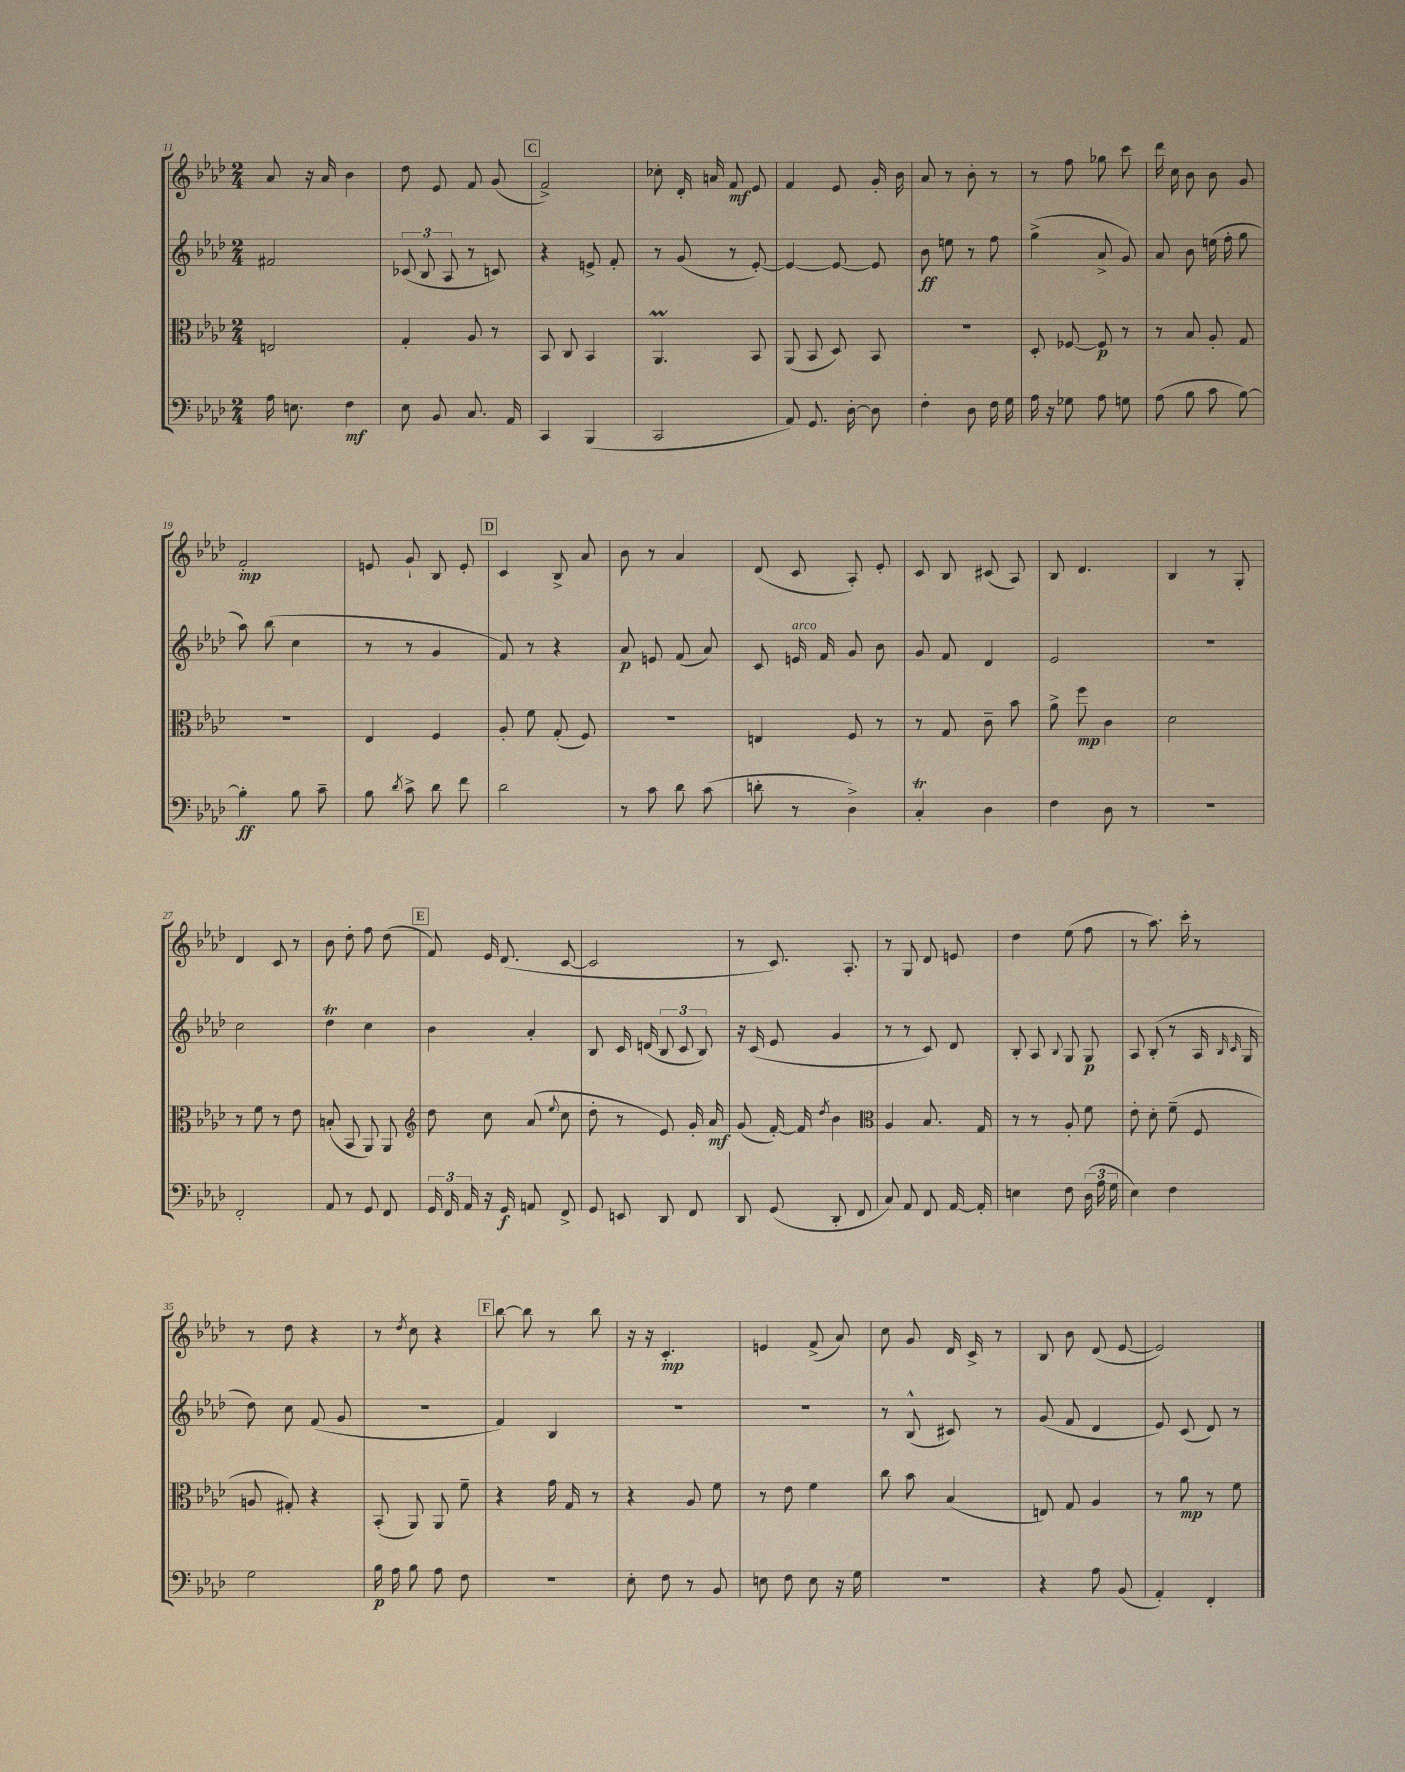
<<
\new StaffGroup <<
\new Staff = "s0" {
    \clef treble \key aes \major \numericTimeSignature \time 2/4
    \autoBeamOff aes'8 r16 aes'16 bes'4 |
    des''8 ees'8 f'8 g'8( |
    \mark \markup { \box "C" } f'2->) |
    ces''8-. des'16-. a'16 f'8\mf ees'8 |
    f'4 ees'8 g'16-. bes'16 |
    aes'8 r8 bes'8-. r8 |
    r8 f''8 ges''8 c'''8 |
    des'''16 c''16 bes'8 bes'8 g'8 |
    f'2-.\mp |
    e'8 g'8-! bes8 e'8-. |
    \mark \markup { \box "D" } c'4 bes8-> aes'8 |
    bes'8 r8 aes'4 |
    des'8( c'8 aes8-.) ees'8-. |
    c'8 bes8 cis'8( aes8) |
    bes8 des'4. |
    bes4 r8 g8-. |
    des'4 c'8 r8 |
    bes'8 des''8-. f''8 des''8( |
    \mark \markup { \box "E" } f'8) ees'16 des'8.( c'8~ |
    c'2 |
    r8 c'8.) aes8.-. |
    r8 g8 des'8 e'8 |
    des''4 ees''8( f''8 |
    r8 aes''8.) c'''16-. r8 |
    r8 des''8 r4 |
    r8 \acciaccatura { des''8 } c''8 r4 |
    \mark \markup { \box "F" } bes''8~ bes''8 r8 bes''8 |
    r16 r16 c'4.-.\mp |
    e'4 f'8->( aes'8) |
    c''8 g'8 des'16 c'16-> r8 |
    bes8 bes'8 des'8( ees'8~ |
    ees'2) \bar "|." |
}
\new Staff = "s1" {
    \clef treble \key aes \major \numericTimeSignature \time 2/4
    \autoBeamOff fis'2 |
    \tuplet 3/2 { ces'8( bes8 aes8 } r8 c'8) |
    \mark \markup { \box "C" } r4 e'8-> f'8-. |
    r8 g'8( r8 ees'8~-.) |
    ees'4~ ees'8~ ees'8 |
    bes'8\ff e''8 r8 f''8 |
    g''4->( aes'8-> g'8) |
    aes'8 bes'8 e''16( f''16-. g''8 |
    aes''8) bes''8( c''4 |
    r8 r8 g'4 |
    \mark \markup { \box "D" } f'8) r8 r4 |
    aes'8\p e'8 f'8( aes'8) |
    c'8 e'16^\markup { \italic "arco" } f'16 g'8 bes'8 |
    g'8 f'8 des'4 |
    ees'2 |
    r2 |
    c''2 |
    des''4\trill c''4 |
    \mark \markup { \box "E" } bes'4 aes'4-. |
    bes8 c'16 d'16( \tuplet 3/2 { bes8 c'8 bes8) } |
    r16 c'16( ees'8 g'4 |
    r8 r8 c'8) des'8 |
    bes8-. aes8 \appoggiatura { bes8 } g8 g8\p |
    aes8 bes8-.( r8 aes16 \grace { bes16 c'16 } g16 |
    des''8) c''8 f'8( g'8 |
    R2 |
    \mark \markup { \box "F" } f'4) bes4 |
    R2 |
    R2 |
    r8 bes8-^( cis'8) r8 |
    g'8( f'8 des'4 |
    ees'8) c'8( des'8) r8 \bar "|." |
}
\new Staff = "s2" {
    \clef alto \key aes \major \numericTimeSignature \time 2/4
    \autoBeamOff e2 |
    g4-. aes8 r8 |
    \mark \markup { \box "C" } bes,8 c8 bes,4 |
    aes,4.\prall bes,8 |
    aes,8( bes,8 des8) bes,8 |
    R2 |
    des8-. fes8~ fes8\p r8 |
    r8 bes8 aes8-. g8 |
    R2 |
    ees4 f4 |
    \mark \markup { \box "D" } aes8-. f'8 g8-.( f8) |
    r2 |
    e4 f8 r8 |
    r8 g8 c'8-- bes'8 |
    aes'8-> f''8\mp c'4 |
    des'2 |
    r8 f'8 r8 ees'8 |
    b8-.( bes,8 aes,8) aes,8 |
    \mark \markup { \box "E" } \clef treble des''8 c''8 aes'8( \appoggiatura { ees''8 } c''8 |
    des''8-. r8 ees'8) g'16-. aes'16\mf |
    g'8( f'16~-.) f'16 \acciaccatura { des''8 } bes'4 |
    \clef alto aes4 bes8. g16 |
    r8 r8 aes8-. f'8 |
    ees'8-. des'8-. f'8--( f8 |
    a8 gis8-.) r4 |
    bes,8-.( aes,8) aes,8 f'8-- |
    \mark \markup { \box "F" } r4 g'16 g16 r8 |
    r4 aes8 f'8 |
    r8 ees'8 f'4 |
    c''8 bes'8 bes4( |
    e8) g8 aes4 |
    r8 aes'8\mp r8 f'8 \bar "|." |
}
\new Staff = "s3" {
    \clef bass \key aes \major \numericTimeSignature \time 2/4
    \autoBeamOff aes16 e8. f4\mf |
    ees8 bes,8 c8. aes,16 |
    \mark \markup { \box "C" } c,4 bes,,4( |
    c,2 |
    aes,8) g,8. des16~-. des8 |
    f4-. des8 f16 g16 |
    aes16 r16 ges8 aes8 g8 |
    aes8( bes8 c'8 bes8~) |
    bes4-.\ff bes8 c'8-- |
    bes8 \acciaccatura { des'8 } c'8-> des'8 f'8 |
    \mark \markup { \box "D" } des'2 |
    r8 c'8 des'8 c'8( |
    d'8-. r8 des4->) |
    c4-.\trill des4 |
    f4 des8 r8 |
    R2 |
    f,2-. |
    aes,8 r8 g,8 f,8 |
    \mark \markup { \box "E" } \tuplet 3/2 { g,16 f,16 aes,16 } r16 g,16\f a,8 f,8-> |
    g,8 e,8 des,8 f,8 |
    des,8 g,8( des,8-. f,8 |
    c8) aes,8 f,8 aes,16~ aes,16-. |
    e4 f8 \tuplet 3/2 { des16( aes16 g16 } |
    ees4) f4 |
    g2 |
    bes16\p aes16 bes8 aes8 f8 |
    \mark \markup { \box "F" } r2 |
    ees8-. f8 r8 bes,8 |
    e8 f8 e8 r16 g16 |
    r2 |
    r4 aes8 bes,8( |
    aes,4-.) f,4-. \bar "|." |
}
>>
>>
\layout { \context { \Score currentBarNumber = #11 } }
